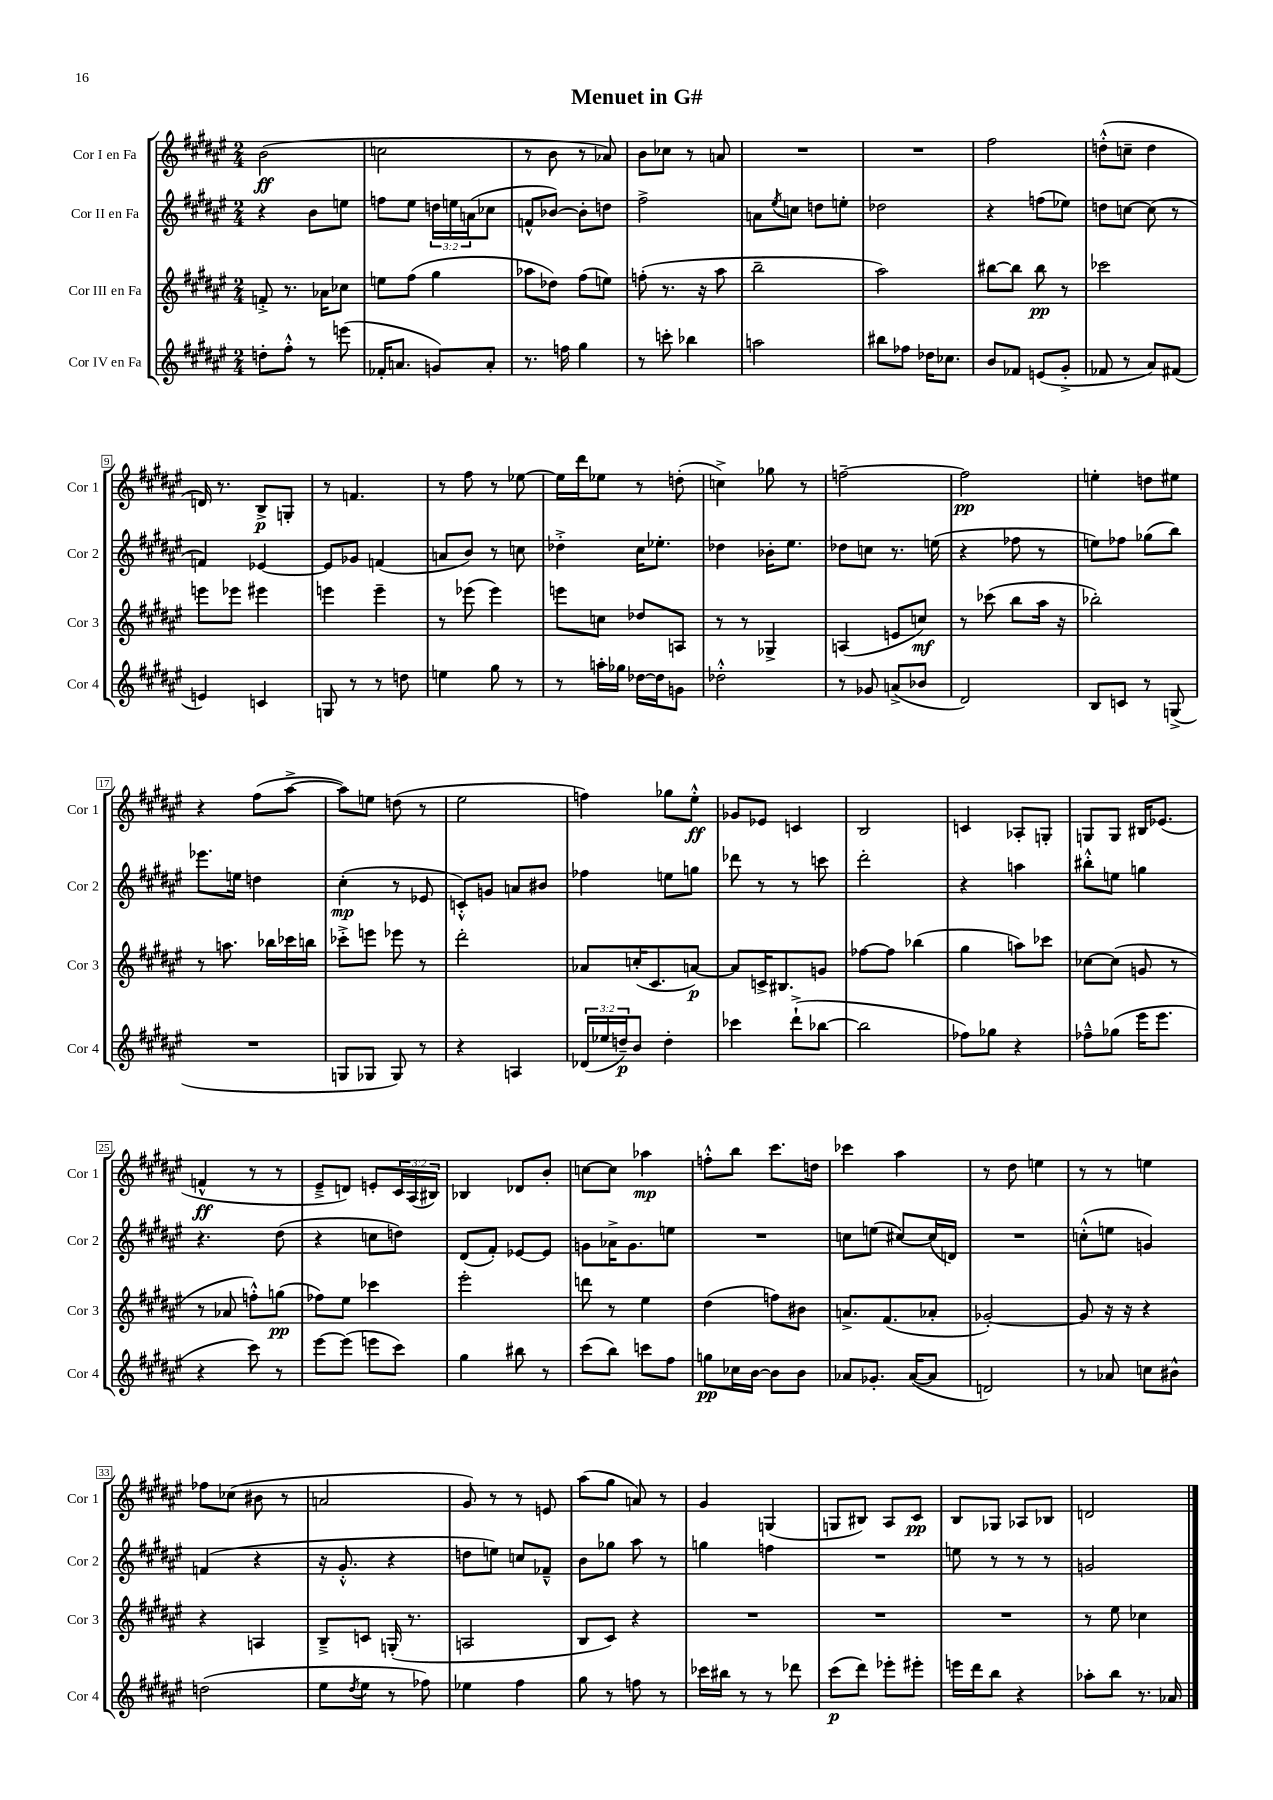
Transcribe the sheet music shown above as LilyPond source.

\header { title = "Menuet in G#" }
<<
\new StaffGroup <<
\new Staff = "s0" \with { instrumentName = "Cor I en Fa" shortInstrumentName = "Cor 1" } {
    \clef treble \key fis \major \numericTimeSignature \time 2/4 \override Staff.TupletNumber.text = #tuplet-number::calc-fraction-text
    b'2\ff( |
    c''2 |
    r8 b'8 r8 aes'8) |
    b'8 ces''8 r8 a'8 |
    R2 |
    R2 |
    fis''2 |
    d''8-.-^( c''8-- d''4 |
    d'16) r8. b8->\p g8-. |
    r8 f'4. |
    r8 fis''8 r8 ees''8~ |
    ees''16 dis'''16 ees''8 r8 d''8-.( |
    c''4->) ges''8 r8 |
    f''2~-- |
    f''2\pp |
    e''4-. d''8 eis''8 |
    r4 fis''8( ais''8~-> |
    ais''8) e''8 d''8( r8 |
    eis''2 |
    f''4) ges''8 eis''8-.-^\ff |
    ges'8 ees'8 c'4 |
    b2 |
    c'4 aes8-. g8-. |
    g8 g8 bis16 ees'8.( |
    f'4-^\ff r8 r8 |
    eis'8---> d'8) e'8-. \tuplet 3/2 { cis'16 ais16( bis16) } |
    bes4 des'8 b'8-. |
    c''8~ c''8 aes''4\mp |
    f''8-.-^ b''8 cis'''8. d''16 |
    ces'''4 ais''4 |
    r8 dis''8 e''4 |
    r8 r8 e''4 |
    fes''8 ces''8( bis'8 r8 |
    a'2 |
    gis'8) r8 r8 e'8 |
    ais''8( gis''8 a'8) r8 |
    gis'4 g4( |
    g8 bis8) ais8 cis'8\pp |
    b8 ges8 aes8 bes8 |
    d'2 \bar "|." |
}
\new Staff = "s1" \with { instrumentName = "Cor II en Fa" shortInstrumentName = "Cor 2" } {
    \clef treble \key fis \major \numericTimeSignature \time 2/4 \override Staff.TupletNumber.text = #tuplet-number::calc-fraction-text
    r4 b'8 e''8 |
    f''8 eis''8 \tuplet 3/2 { d''16 e''16 a'16( } ces''8 |
    f'8-^ bes'8~) bes'8-. d''8 |
    fis''2-> |
    a'8 \acciaccatura { eis''8 } c''8 d''8 e''8-. |
    des''2 |
    r4 f''8( ees''8) |
    d''8 c''8~ c''8( r8 |
    f'4) ees'4~ |
    ees'8 ges'8 f'4( |
    a'8 b'8) r8 c''8 |
    des''4-.-> cis''16 ees''8.-. |
    des''4 bes'16-. eis''8. |
    des''8 c''8 r8. e''16( |
    r4 fes''8 r8 |
    e''8) fes''8 ges''8( b''8) |
    ees'''8. e''16 d''4 |
    cis''4-.\mp( r8 ees'8 |
    c'8-.-^) g'8 a'8 bis'8 |
    fes''4 e''8 g''8 |
    des'''8 r8 r8 c'''8 |
    dis'''2-. |
    r4 a''4 |
    bis''8-.-^ e''8 g''4 |
    r4. dis''8( |
    r4 c''8 d''8) |
    dis'8( fis'8-.) ees'8~ ees'8 |
    g'8 aes'16-> g'8. e''8 |
    R2 |
    c''8 e''8( cis''8~) cis''16( d'16) |
    R2 |
    c''8-.-^( e''8 g'4) |
    f'4( r4 |
    r16 gis'8.-.-^ r4 |
    d''8 e''8) c''8 fes'8---^ |
    b'8 ges''8 ais''8 r8 |
    g''4 f''4 |
    R2 |
    e''8 r8 r8 r8 |
    g'2 \bar "|." |
}
\new Staff = "s2" \with { instrumentName = "Cor III en Fa" shortInstrumentName = "Cor 3" } {
    \clef treble \key fis \major \numericTimeSignature \time 2/4
    f'8-.-> r8. aes'16 ces''8 |
    e''8 fis''8( gis''4 |
    aes''8 des''8) fis''8( e''8) |
    f''8-.( r8. r16 ais''8 |
    b''2-- |
    ais''2) |
    bis''8~ bis''8 bis''8\pp r8 |
    ces'''2 |
    e'''8 ees'''8 eis'''4 |
    e'''4 e'''4-- |
    r8 ees'''8( ees'''4) |
    e'''8 c''8 des''8 a8 |
    r8 r8 ges4-> |
    a4( e'8 c''8\mf) |
    r8 ces'''8( b''8 ais''16 r16 |
    bes''2-.) |
    r8 a''8. bes''16 ces'''16 b''16 |
    ces'''8-.-> e'''8 ees'''8 r8 |
    dis'''2-. |
    aes'8 c''16-.( cis'8. a'8~\p) |
    a'8 c'16-> bis8. g'8 |
    fes''8~ fes''8 bes''4( |
    gis''4 a''8) ces'''8 |
    ces''8~ ces''8( g'8 r8 |
    r8 aes'8 f''8-.-^) g''8\pp( |
    fes''8) eis''8 ces'''4 |
    eis'''2-. |
    d'''8 r8 eis''4 |
    dis''4( f''8) bis'8 |
    a'8.-> fis'8.( aes'8-. |
    ges'2~-.) |
    ges'8 r16 r16 r4 |
    r4 a4 |
    b8---> c'8 g16-.( r8. |
    a2 |
    b8 cis'8) r4 |
    R2 |
    R2 |
    R2 |
    r8 eis''8 ces''4 \bar "|." |
}
\new Staff = "s3" \with { instrumentName = "Cor IV en Fa" shortInstrumentName = "Cor 4" } {
    \clef treble \key fis \major \numericTimeSignature \time 2/4 \override Staff.TupletNumber.text = #tuplet-number::calc-fraction-text
    d''8-. fis''8-.-^ r8 e'''8( |
    fes'16-. a'8. g'8) a'8-. |
    r8. f''16 gis''4 |
    r8 c'''8-. bes''4 |
    a''2 |
    bis''8 fes''8 des''16 ces''8. |
    b'8 fes'8 e'8( gis'8-.-> |
    fes'8 r8 ais'8) fis'8( |
    e'4) c'4 |
    g8 r8 r8 d''8 |
    e''4 gis''8 r8 |
    r8 a''16-. ges''16 des''16~ des''16 g'8 |
    des''2-.-^ |
    r8 ges'8 a'8->( bes'8 |
    dis'2) |
    b8 c'8 r8 g8->( |
    R2 |
    g8 ges8 ges8) r8 |
    r4 a4 |
    \tuplet 3/2 { des'16( ees''16 d''16--\p) } b'8 d''4-. |
    ces'''4 dis'''8-!->( bes''8~ |
    bes''2 |
    fes''8) ges''8 r4 |
    fes''8---^ ges''8( eis'''16 eis'''8. |
    r4 cis'''8) r8 |
    eis'''8~ eis'''8( e'''8 cis'''8) |
    gis''4 bis''8 r8 |
    cis'''8( b''8) c'''8 fis''8 |
    g''8\pp ces''16 b'16~ b'8 b'8 |
    aes'8 ges'8.-. aes'16~( aes'8 |
    d'2) |
    r8 aes'8 c''8 bis'8-^ |
    d''2( |
    eis''8 \acciaccatura { dis''8 } eis''8 r8 fes''8) |
    ees''4 fis''4 |
    gis''8 r8 f''8 r8 |
    ces'''16 bis''16 r8 r8 des'''8 |
    cis'''8\p( dis'''8) ees'''8-. eis'''8-. |
    e'''16 dis'''16 b''8 r4 |
    aes''8-. b''8 r8. aes'16 \bar "|." |
}
>>
>>
\layout { \context { \Score \override BarNumber.stencil = #(make-stencil-boxer 0.1 0.3 ly:text-interface::print) } }
